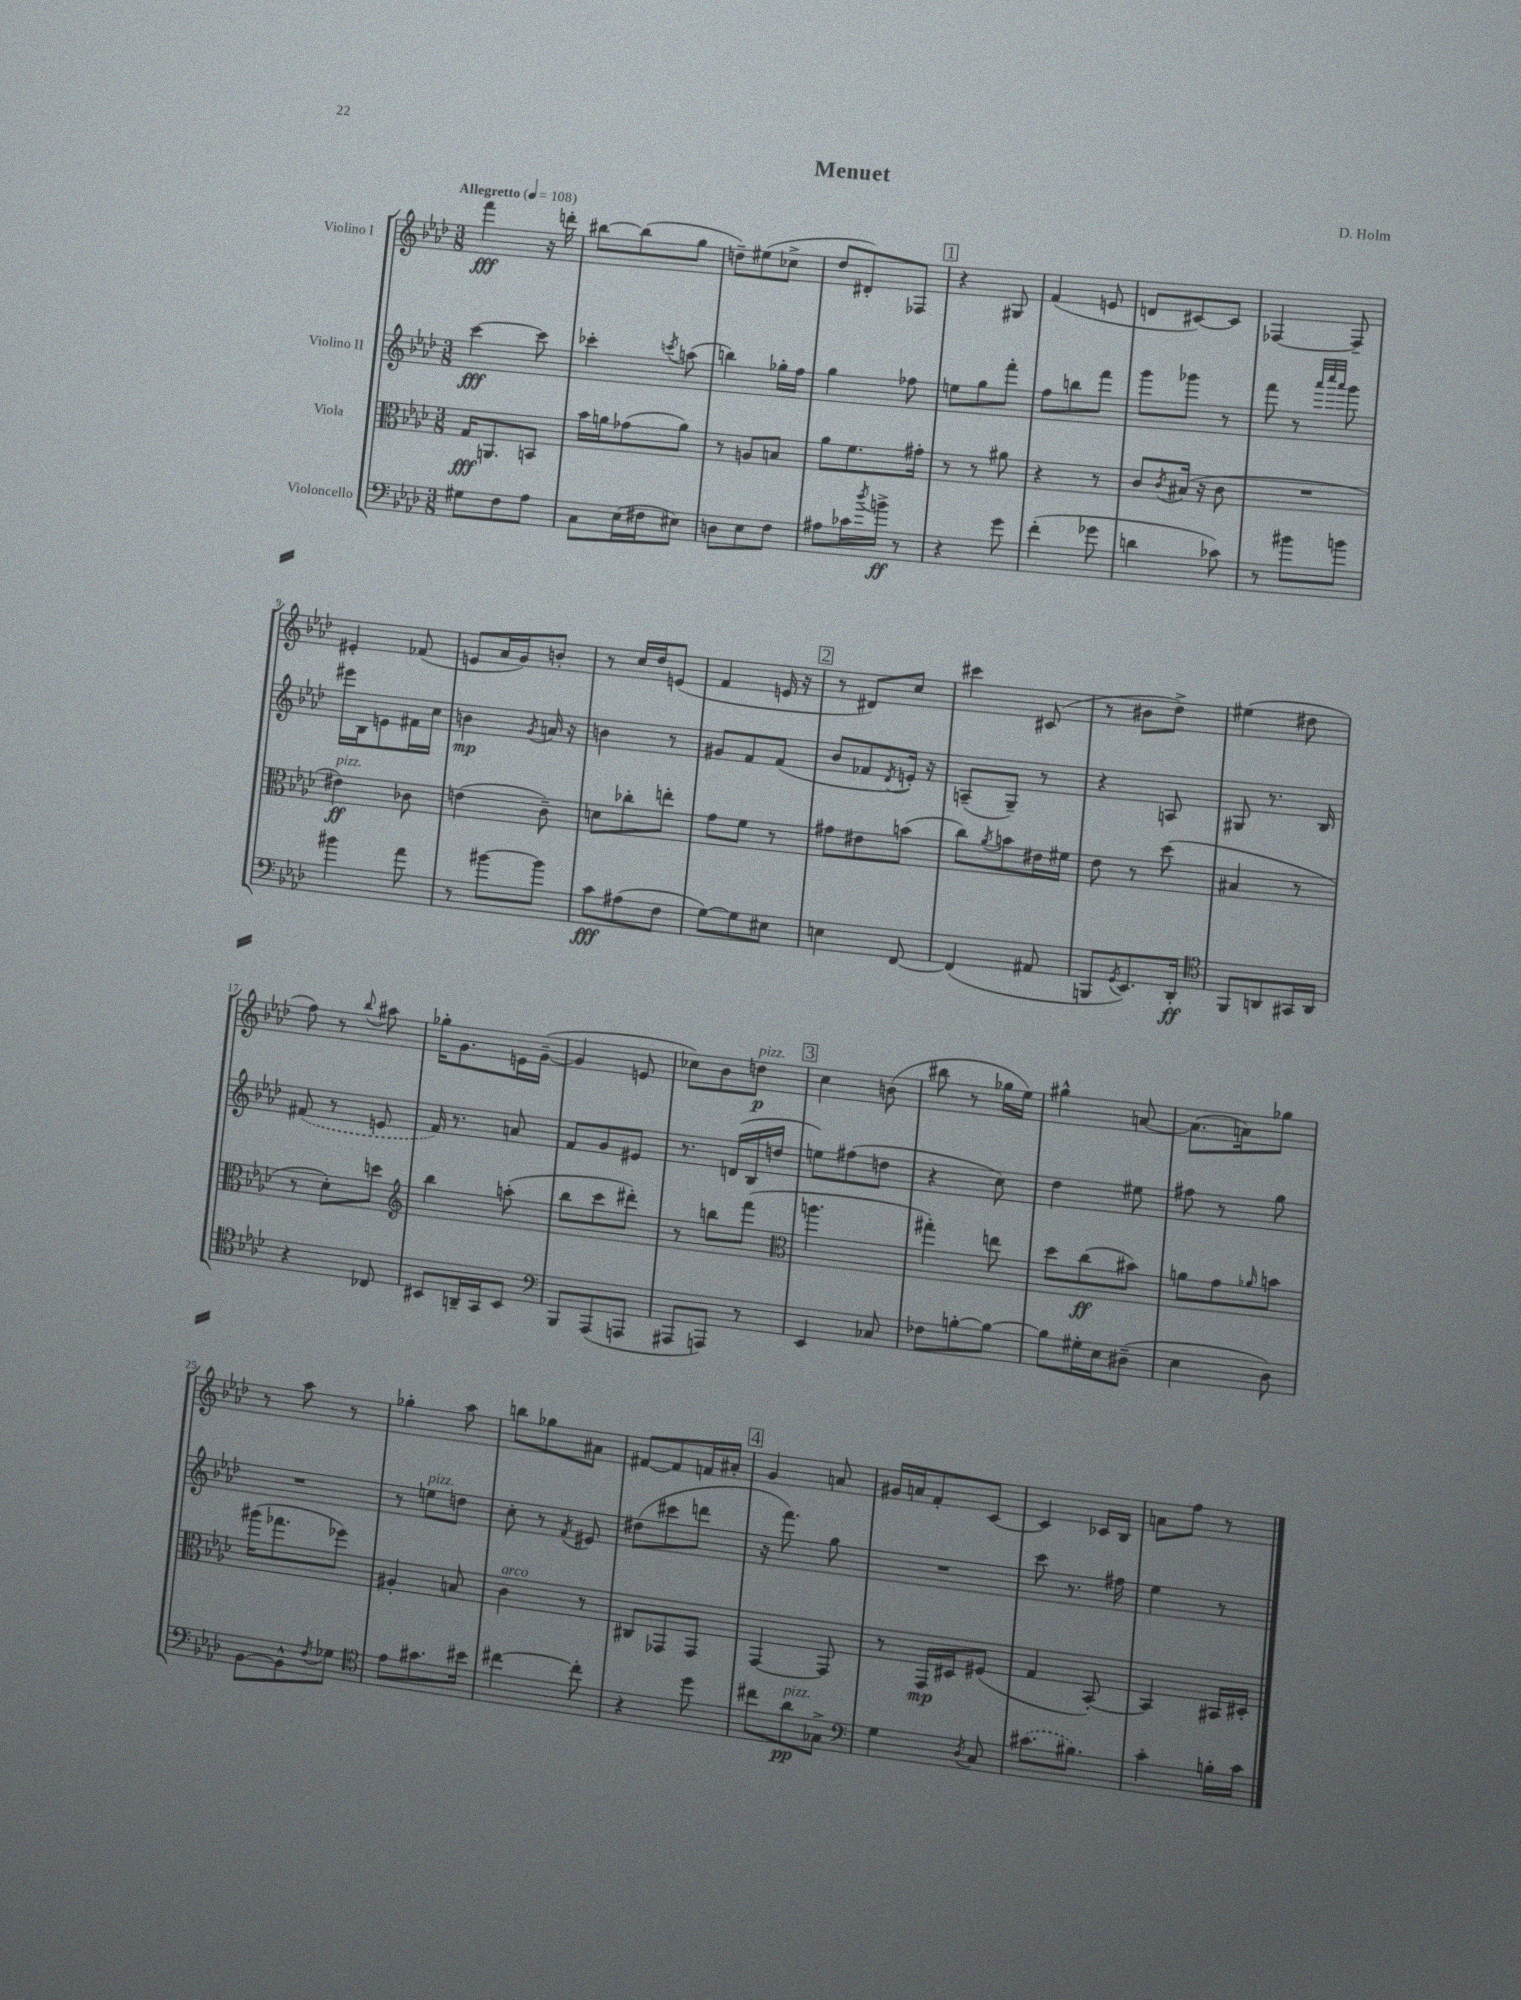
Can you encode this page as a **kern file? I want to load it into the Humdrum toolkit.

**kern	**kern	**kern	**kern
*staff4	*staff3	*staff2	*staff1
*clefF4	*clefC3	*clefG2	*clefG2
*k[b-e-a-d-]	*k[b-e-a-d-]	*k[b-e-a-d-]	*k[b-e-a-d-]
*M3/8	*M3/8	*M3/8	*M3/8
*MM108	*MM108	*MM108	*MM108
8G#\L	16G/LK	[4ccc\	4fff\
.	8.AA/	.	.
8F\	.	.	.
8A-\J	8BB/J	8ccc\]	16r
.	.	.	16ddd'\
=	=	=	=
8C\L	16b-\LL	4ccc-'\	[8bb#\L
.	16a\J	.	.
(16E-\L	(8g-\	.	(8bb#\]
16F#\J	.	.	.
.	.	8qccc/	.
8E#\J)	8a\J)	(8aa\	8gg\J
=	=	=	=
8D\L	8r	4bb\)	8dd~\L)
8E-\	8A/L	.	(8ee#\
8F\J	8B/J	16gg-'\LL	8cc-^\J
.	.	16ff\JJ	.
=	=	=	=
8A#\L	8a-\L	4gg\	8dd-/L
16c-\L	8.f\	.	8d#'/)
8qdd-/	.	.	.
16b^\JJ	.	.	.
8r	.	8ff-\	8F-/J
.	16g#'\Jk	.	.
=	=	=	=
4r	8r	8ee\L	4r
.	8r	8gg\	.
8g\	8a#\	8fff'\J	8G#/
=	=	=	=
(4f'\	4r	8ff\L	(4f/
.	.	8bb\	.
8g-\	8r	8fff\J	8e/
=	=	=	=
4d\	8c/L	8ggg\L	8d/L
.	8qc/	.	.
.	(16B#/Jk	8ggg-\J	[8c#/)
.	16r	.	.
8c-\)	8c\	8r	8c#/]J
=	=	=	=
8r	4.r	8fff\	[4F-/
8b#\L	.	8r	.
.	.	32qqaaa-/LLL	.
.	.	32qqcccc/	.
.	.	32qqaaa-/JJJ	.
8b\J	.	8ggg\	8F-~/]
=	=	=	=
4b#\	4e#\)	16eee#\LL	4e#'/
.	.	16B-\J	.
.	.	8e\	.
8a-\	8c-\	16f#\L	(8f-/
.	.	16cc\JJ	.
=	=	=	=
8r	(4e\	4b\	8e/L
[8b#\L	.	.	16a-/L
.	.	.	16g/J)
.	.	8qg/	.
8b#\]J	8c~\)	16a/	8b'/J
.	.	16r	.
=	=	=	=
8c\L	8d\L	4b\	8r
(8A#\	8cc-'\	.	16cc/LL
.	.	.	16dd-/J
8F\J	8ee'\J	8r	(8e/J
=	=	=	=
[8G\L)	8g\L	8g#/L	4f/
8G\]	8f\J	8f/	.
8E#\J	8r	(8f/J	16e/
.	.	.	16r
=	=	=	=
4E\	8g#\L	8b-/L	8r
.	8e#\	8f-/	8d#/L)
.	.	8qd-/	.
[8FF/	(8b\J	16e'/Jk)	8cc/J
.	.	16r	.
=	=	=	=
(4FF/]	8cc\L)	(8A~/L	4ccc#\
.	8qa-/	.	.
.	8b\	8G~/J)	.
8AA#/	16e#\L	8r	(8c#/
.	16f#\JJ	.	.
=	=	=	=
8BBB/L	8e-\	4r	8r
8qGG/	.	.	.
8.EE-/)	8r	.	8b#\L
.	(8dd-\	8A/	8dd-^\J)
16DD-'/Jk	.	.	.
=	=	=	=
*clefC4	*	*	*
8FF/L	4B#/	8G#/	(4ee#\
8AA/	.	8.r	.
16GG#/L	8r	.	8dd#\
16AA/JJ	.	16B-/	.
=	=	=	=
4r	8r	(8f#/	8ff\)
.	8d-'\L)	8r	8r
.	.	.	8qqbb-/
8C-/	8dd\J	8e/	8aa#\
=	=	=	=
*	*clefG2	*	*
8BB#/L	4bb-\	16f/)	16gg-'\LK
.	.	8.r	8.g\
16AA~/L	.	.	.
16GG/J	.	.	.
8BB#/J	(8aa'\	8a/	16e\L
.	.	.	([16g~\JJ
=	=	=	=
*clefF4	*	*	*
8BBB-/L	8bb-\L	8f/L	4g/]
(8AAA-/	8ccc\	8g/	.
8AAA/J	8ddd#'\J)	8e#/J	8e/
=	=	=	=
8AAA#/L	8r	8.r	8cc-\L)
8AAA/J)	8bb\L	.	8b-\
.	.	(16d/LL	.
8r	(8fff\J	16B-/	8dd\J
.	.	16dd/JJ	.
=	=	=	=
*	*clefC3	*	*
4EE-/	4.aa\	8ee\L)	4cc\
.	.	(8ff#\	.
8C-/	.	8dd\J	(8b\
=	=	=	=
8F-\L	4gg#'\)	4r	8bb#\
[8B'\	.	.	8r
8B\_J	8ee\	8cc\)	16gg-\LL
.	.	.	16ee-\JJ)
=	=	=	=
8B\]L	8dd-\L	4dd-\	4gg#^^\
16G#'\L	(8cc\	.	.
16E-\J	.	.	.
(8D#~\J	8b#\J)	8ee#\	[8a/
=	=	=	=
4E-\	8a\L	8ff#\	(8.a\]L
.	8g\	8r	.
.	.	.	16a\k)
.	16qqa-/	.	.
8D-\)	8b\J	8gg\	8gg-\J
=	=	=	=
[8BB-\L	(16aa#\LK	4.r	8r
.	8.gg-\	.	.
8BB-^^\]	.	.	8aa-\
8qF/	.	.	.
8G-\J	8ff-\J)	.	8r
=	=	=	=
*clefC4	*	*	*
8e-\L	4A#'/	8r	4gg-'\
8.g#\	.	8ee\L	.
.	8B/	8dd\J	8aa-\
16b#\Jk	.	.	.
=	=	=	=
[4cc#\	4c\	8cc'\	8bb\L
.	.	8r	8gg-\
.	.	8qf/	.
8cc#'\]	8r	8e#/	8a#\J
=	=	=	=
4r	8C#/L	(8dd#\L	[8f#/L
.	8GG-/	8ccc#\	8f#/]
8dd-\	8GG-/J	8ddd\J	16f/L
.	.	.	16a#'/JJ
=	=	=	=
8cc#\L	[4GG/	16r	4g/
.	.	8.fff\)	.
8a-\	.	.	.
8G-^\J	8GG/]	8gg\	8a/
=	=	=	=
*clefF4	*	*	*
4G\	8r	4.r	16g#/LL
.	.	.	16a/J
.	16GG/LL	.	8f'/
.	16D#/J	.	.
8qD-/	.	.	.
8C/	(8F#/J	.	[8c/J
=	=	=	=
(8.c#\L	4G/	8ccc\	4c/]
.	.	8.r	.
8.B#\J)	.	.	.
.	[8BB-'/)	.	16c-/LL
.	.	16ff#\	16B-/JJ
=	=	=	=
4c'\	4BB-/]	4ee-\	8a\L
.	.	.	8ff\J
16B'\LL	16BB#/LL	8r	8r
16c\JJ	16D#'/JJ	.	.
==	==	==	==
*-	*-	*-	*-
